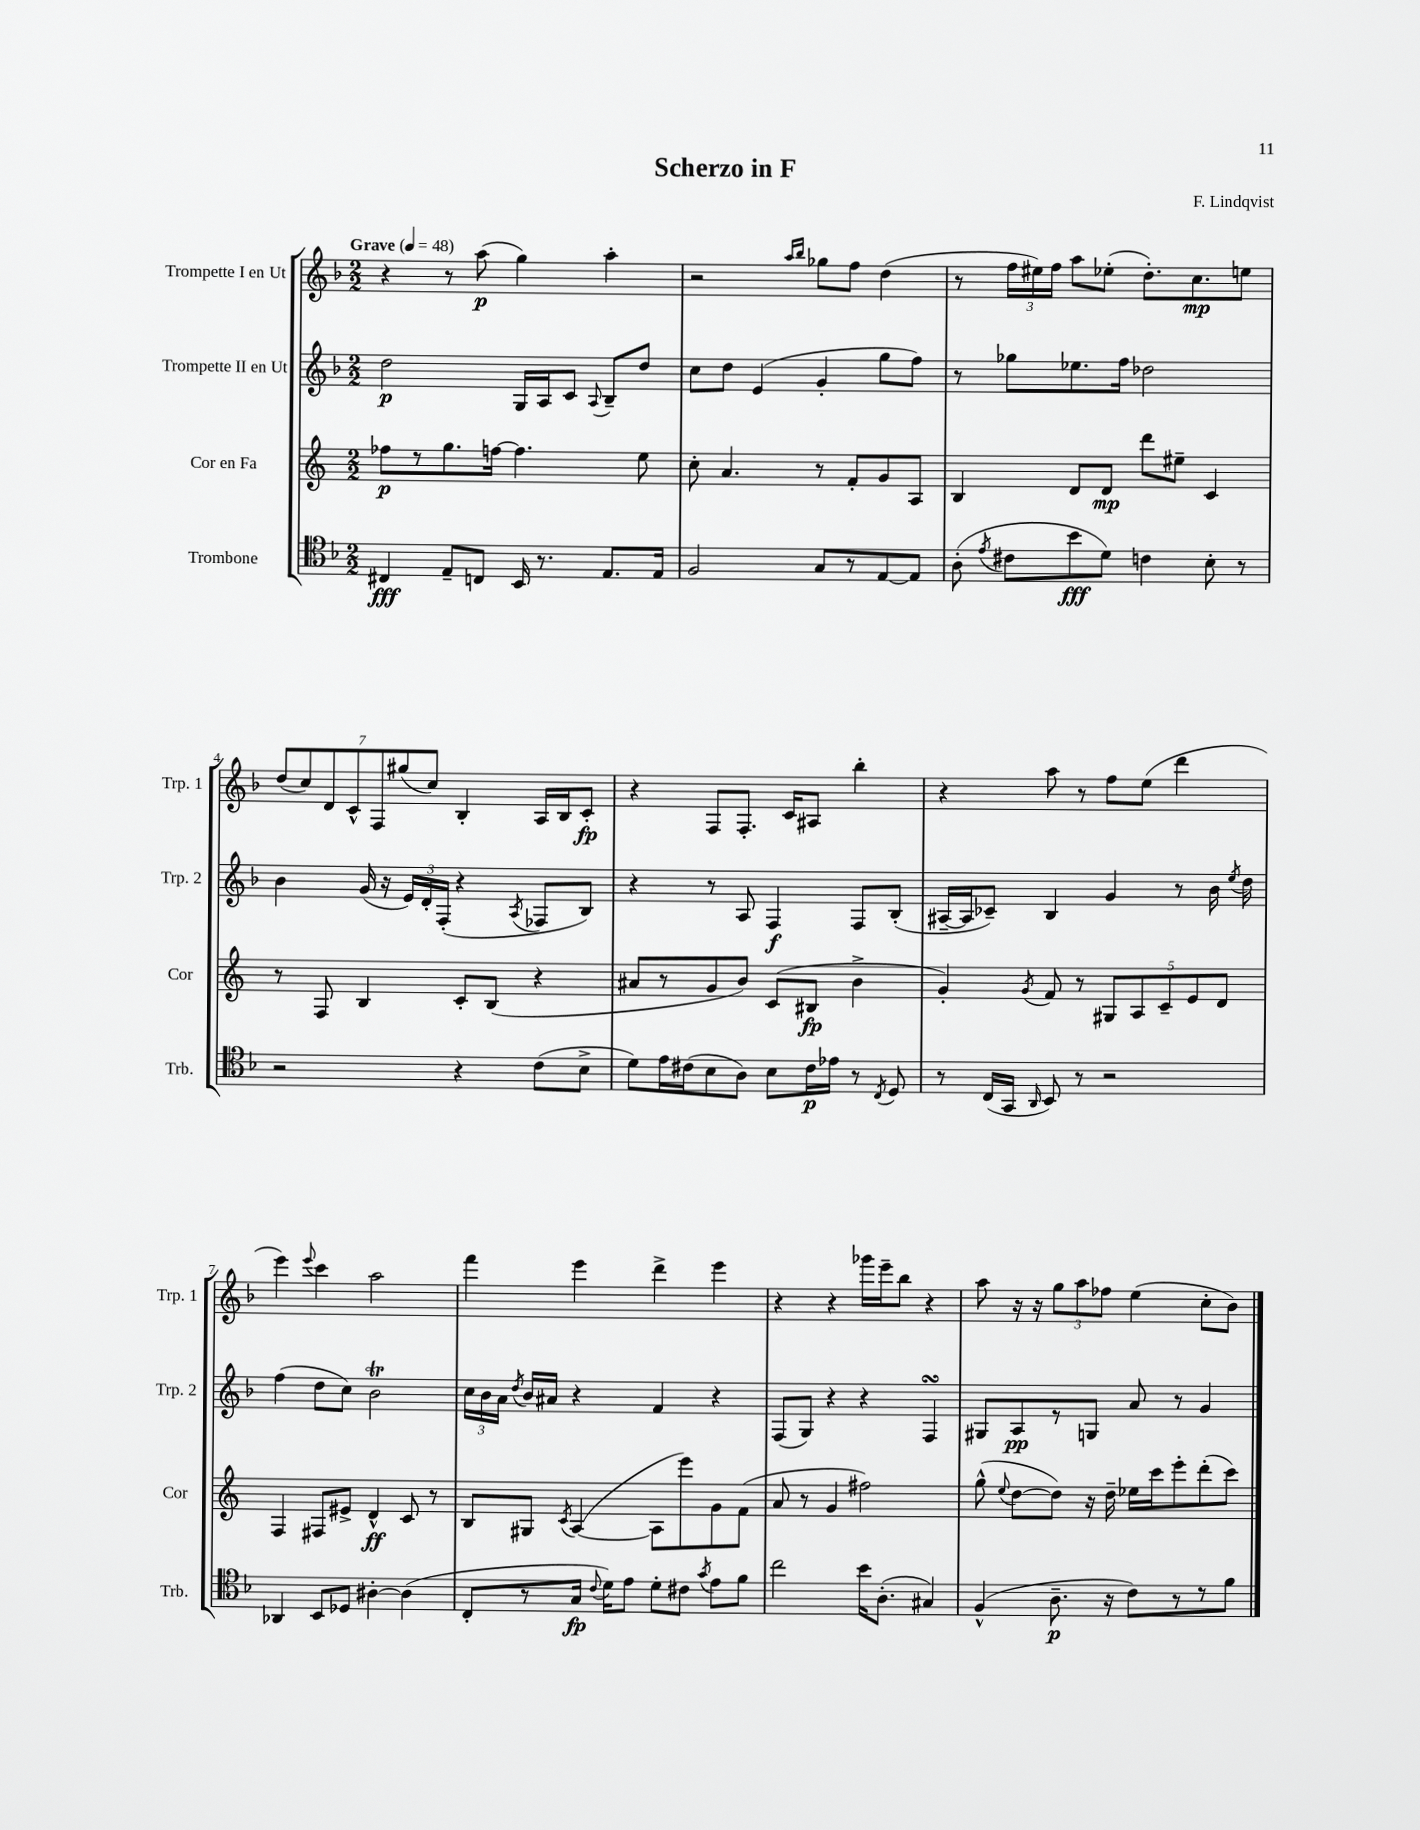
\header { title = "Scherzo in F" composer = "F. Lindqvist" }
<<
\new StaffGroup <<
\new Staff = "s0" \with { instrumentName = "Trompette I en Ut" shortInstrumentName = "Trp. 1" } {
    \clef treble \key f \major \numericTimeSignature \time 2/2 \tempo "Grave" 4 = 48
    \autoBeamOff r4 r8 a''8\p( g''4) a''4-. |
    r2 \grace { a''16[ bes''16] } ges''8[ f''8] d''4( |
    r8 \tuplet 3/2 { f''16[ eis''16) f''16] } a''8[ ees''8]-.( d''8.[-.) c''8.\mp e''8] |
    \tuplet 7/4 { d''8[( c''8) d'8 c'8-^ f8 gis''8( c''8]) } bes4-. a16[ bes16 c'8]-.\fp |
    r4 f8[ f8.]-. c'16[ ais8] bes''4-. |
    r4 a''8 r8 f''8[ e''8]( d'''4 |
    e'''4) \appoggiatura { e'''8 } c'''4 a''2 |
    f'''4 e'''4 d'''4-> e'''4 |
    r4 r4 ges'''16[ e'''16-- bes''8] r4 |
    a''8 r16 r16 \tuplet 3/2 { g''8[ a''8 fes''8] } e''4( c''8[-. bes'8]) \bar "|." |
}
\new Staff = "s1" \with { instrumentName = "Trompette II en Ut" shortInstrumentName = "Trp. 2" } {
    \clef treble \key f \major \numericTimeSignature \time 2/2
    \autoBeamOff d''2\p g16[ a16 c'8] \appoggiatura { a8 } bes8[-- d''8] |
    c''8[ d''8] e'4( g'4-. g''8[ f''8]) |
    r8 ges''8[ ees''8. f''16] des''2 |
    bes'4 g'16( r16 \tuplet 3/2 { e'16[) d'16-. f16]-.( } r4 \acciaccatura { a8 } fes8[ bes8]) |
    r4 r8 a8 f4\f f8[ bes8]-.( |
    ais16[~-- ais16 ces'8]--) bes4 g'4 r8 bes'16 \acciaccatura { e''8 } d''16 |
    f''4( d''8[ c''8]) bes'2\trill |
    \tuplet 3/2 { c''16[ bes'16 a'16] } \acciaccatura { d''8 } bes'16[ ais'16] r4 f'4 r4 |
    f8[( g8]) r4 r4 f4\turn |
    gis8[ a8\pp r8 g8] a'8 r8 g'4 \bar "|." |
}
\new Staff = "s2" \with { instrumentName = "Cor en Fa" shortInstrumentName = "Cor" } {
    \clef treble \key c \major \numericTimeSignature \time 2/2
    \autoBeamOff fes''8[\p r8 g''8. f''16]~ f''4. e''8 |
    c''8-. a'4. r8 f'8[-. g'8 a8] |
    b4 d'8[ d'8]\mp d'''8[ eis''8]-- c'4 |
    r8 f8 b4 c'8[-. b8]( r4 |
    ais'8[ r8 g'8 b'8]) c'8[( bis8]\fp b'4-> |
    g'4-.) \acciaccatura { g'8 } f'8 r8 \tuplet 5/4 { gis8[ a8 c'8-- e'8 d'8] } |
    f4 fis8[ eis'8]-> d'4-^\ff c'8 r8 |
    b8[ gis8] \acciaccatura { c'8 } a4~( a8[ e'''8) g'8 f'8]( |
    a'8 r8 g'4 fis''2) |
    g''8-^( \appoggiatura { e''8 } d''8[~ d''8]) r16 d''16-- ees''16[ c'''16 e'''8-. d'''8-.( c'''8]) \bar "|." |
}
\new Staff = "s3" \with { instrumentName = "Trombone" shortInstrumentName = "Trb." } {
    \clef tenor \key f \major \numericTimeSignature \time 2/2
    \autoBeamOff cis4\fff e8[-- c8] bes,16 r8. e8.[ e16] |
    f2 g8[ r8 e8~ e8] |
    a8-.( \acciaccatura { e'8 } cis'8[ bes'8\fff d'8]) c'4 bes8-. r8 |
    r2 r4 c'8[( bes8]-> |
    d'8[) e'16 cis'16( bes8 a8]) bes8[ cis'16\p ees'16] r8 \acciaccatura { c8 } d8 |
    r8 c16[( g,16] \grace { a,16 } bes,8) r8 r2 |
    aes,4 bes,8[ des8] ais4~-. ais4( |
    c8[-. r8 g16]\fp \appoggiatura { c'8 } d'16[) e'8] d'8[-. cis'8] \acciaccatura { g'8 } e'8[ f'8] |
    c''2 bes'16[ a8.]-.( gis4) |
    f4-^( a8.--\p r16 c'8[) r8 r8 f'8] \bar "|." |
}
>>
>>
